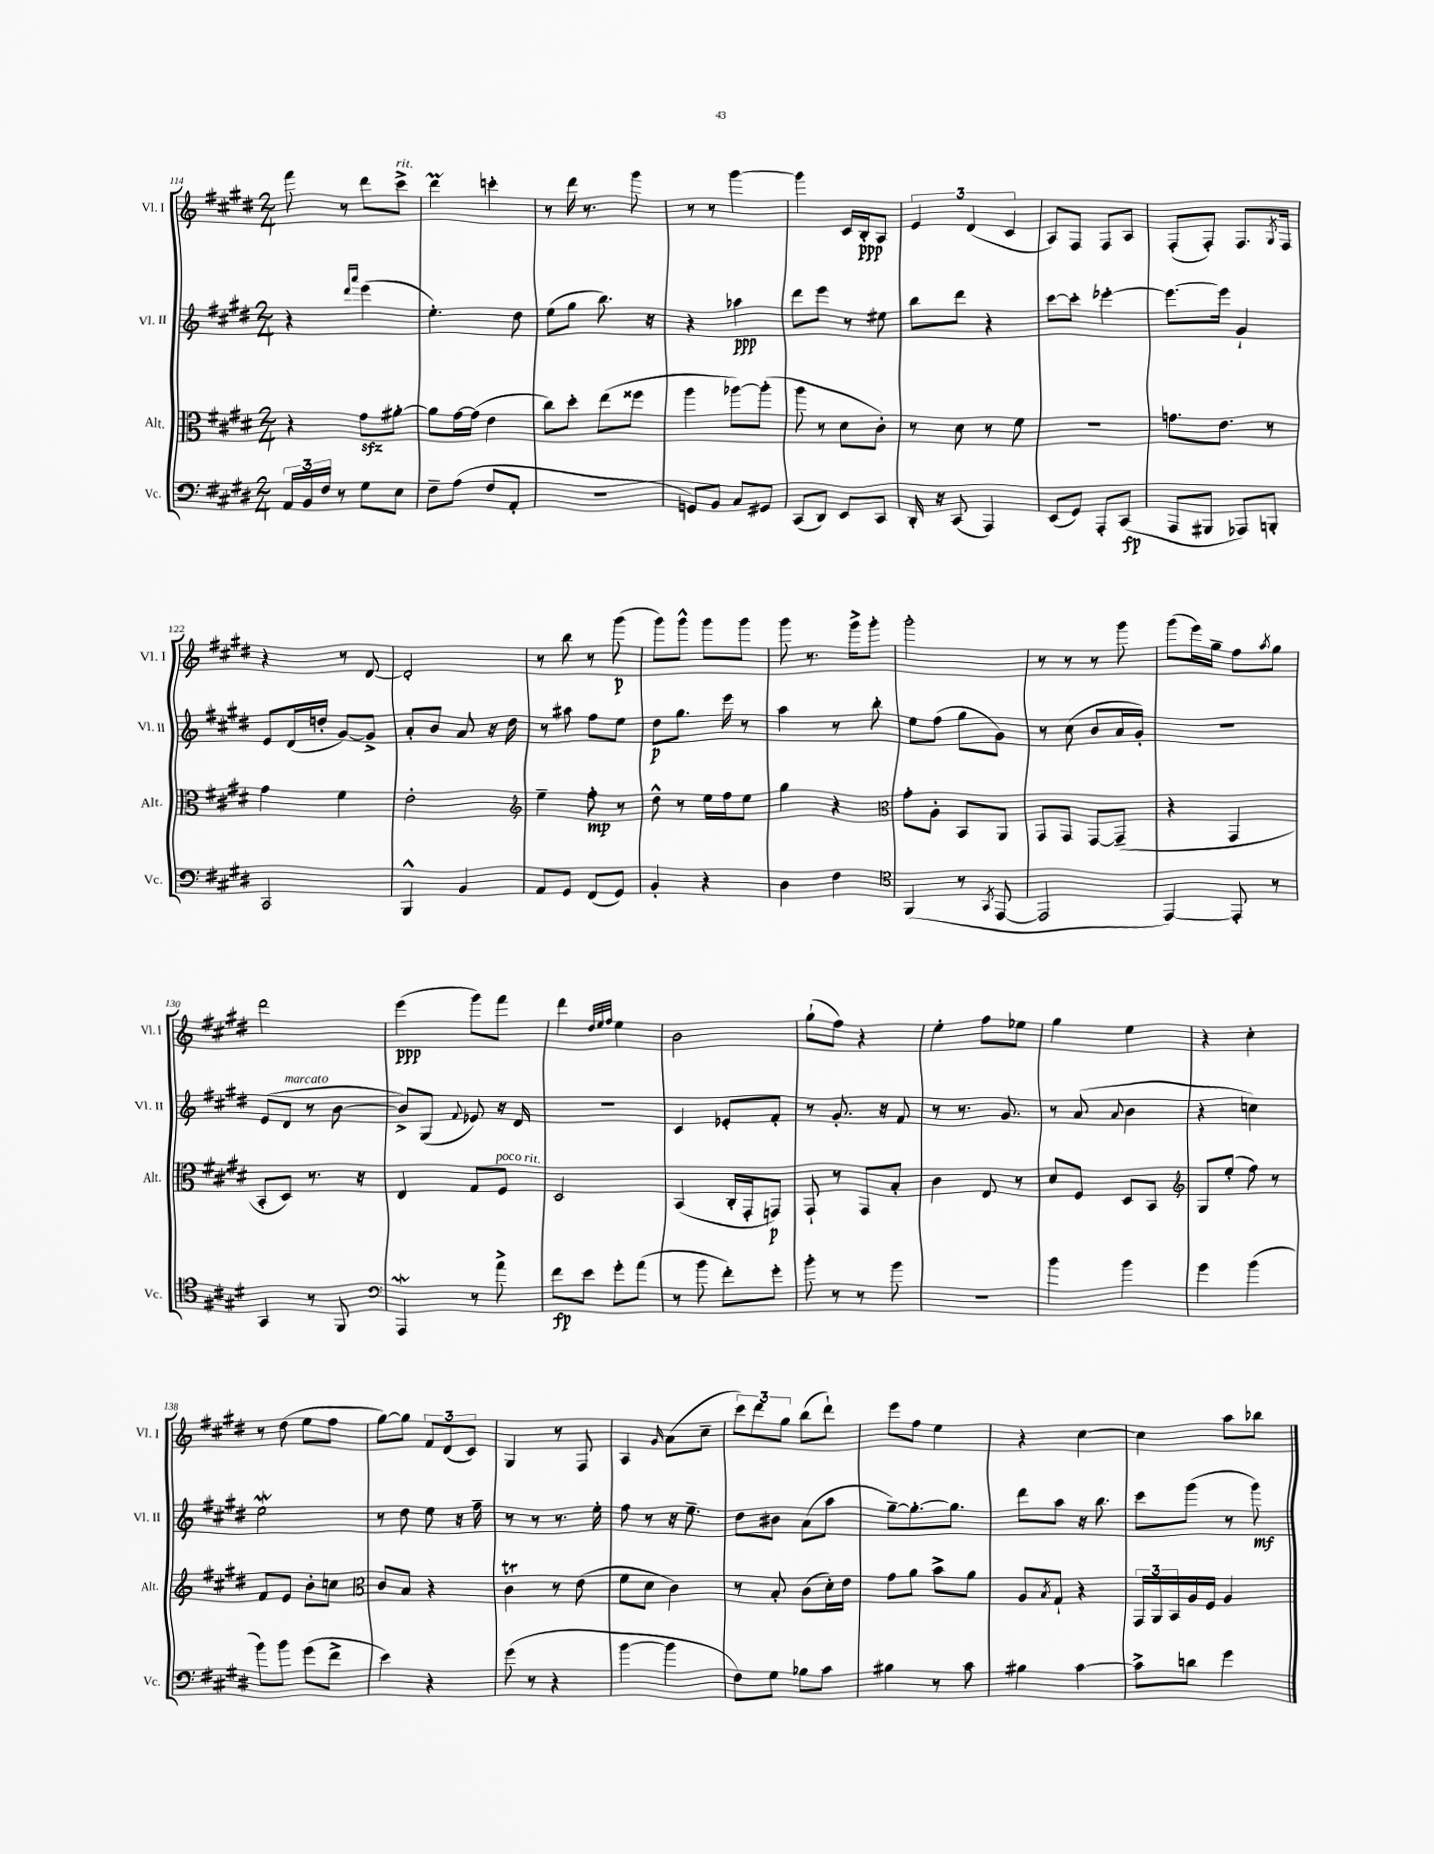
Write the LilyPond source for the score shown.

<<
\new StaffGroup <<
\new Staff = "s0" \with { instrumentName = "Vl. I" shortInstrumentName = "Vl. I" } {
    \clef treble \key e \major \numericTimeSignature \time 2/4
    fis'''8 r8 dis'''8 cis'''8->^\markup { \italic "rit." } |
    dis'''4\prall c'''4-. |
    r8 dis'''16 r8. gis'''8 |
    r8 r8 gis'''4~ |
    gis'''4 cis'16 b16-.\ppp a8 |
    \tuplet 3/2 { e'4 dis'4( cis'4 } |
    a8) fis8 fis8 a8 |
    fis8-.( fis8-.) fis8. \acciaccatura { gis8 } fis16 |
    r4 r8 dis'8~ |
    dis'2-. |
    r8 b''8 r8 gis'''8\p( |
    gis'''8) gis'''8-^ gis'''8 gis'''8 |
    gis'''8 r8. gis'''16-> gis'''8-. |
    gis'''2-. |
    r8 r8 r8 gis'''8 |
    gis'''8( e'''16) gis''16-- fis''8 \acciaccatura { a''8 } gis''8 |
    dis'''2 |
    e'''4\ppp( gis'''8) fis'''8 |
    dis'''4 \grace { dis''32 e''32 fis''32 } e''4 |
    b'2 |
    gis''8-!( fis''8) r4 |
    e''4-. fis''8 ees''8 |
    gis''4 e''4 |
    r4 cis''4-. |
    r8 dis''8( e''8 fis''8 |
    gis''8~) gis''8 \tuplet 3/2 { fis'8 dis'8( cis'8) } |
    gis4 r8 fis8 |
    a4 \grace { gis'16 } a'8( cis''8-- |
    \tuplet 3/2 { cis'''8) dis'''8 gis''8 } b''8( dis'''8-!) |
    e'''8 fis''8 e''4 |
    r4 cis''4~ |
    cis''4 a''8 bes''8 \bar "|." |
}
\new Staff = "s1" \with { instrumentName = "Vl. II" shortInstrumentName = "Vl. II" } {
    \clef treble \key e \major \numericTimeSignature \time 2/4
    r4 \grace { dis'''16 a'''16 } e'''4( |
    e''4.-.) dis''8 |
    e''8( gis''8 b''8.) r16 |
    r4 aes''4\ppp |
    dis'''8 e'''8 r8 eis''8 |
    b''8 dis'''8 r4 |
    cis'''8~ cis'''8-. ees'''4~-. |
    ees'''8.~ ees'''16 gis'4-! |
    e'8 dis'16( d''16-. gis'8~) gis'8-> |
    a'8-. b'8 a'8 r16 dis''16 |
    r8 ais''8 fis''8 e''8 |
    dis''8\p gis''8. e'''16 r8 |
    a''4 r8 b''8-. |
    e''8 fis''8( gis''8 gis'8) |
    r8 cis''8( b'8 a'16 gis'16-.) |
    r2 |
    e'8( dis'8^\markup { \italic "marcato" } r8 b'8~ |
    b'8->) gis8( \appoggiatura { fis'8 } ees'8) r16 dis'16 |
    R2 |
    cis'4 ees'8-. fis'8-. |
    r8 gis'8.-. r16 fis'8 |
    r8 r8. gis'8. |
    r8 a'8( \appoggiatura { a'8 } b'4 |
    r4 c''4) |
    e''2\mordent |
    r8 dis''8 e''8 r16 fis''16-- |
    r8 r8 r8. e''16-. |
    fis''8 r8 r16 e''8.-- |
    dis''8 bis'8 a'8( a''8 |
    gis''8~--) gis''8.~-. gis''8. |
    dis'''8 a''8 r16 b''8. |
    cis'''8 gis'''8( r8 gis'''8\mf) \bar "|." |
}
\new Staff = "s2" \with { instrumentName = "Alt." shortInstrumentName = "Alt." } {
    \clef alto \key e \major \numericTimeSignature \time 2/4
    r4 gis'8\sfz ais'8~-. |
    ais'8 gis'16~ gis'16( e'4 |
    cis''8) dis''8-. e''8( fisis''8 |
    a''4 aes''8~) aes''8-.( |
    a''8 r8 dis'8 cis'8-.) |
    r8 dis'8 r8 fis'8 |
    R2 |
    g'8. e'8. r8 |
    gis'4 fis'4 |
    e'2-. |
    \clef treble e''4-- fis''8-.\mp r8 |
    dis''8-^ r8 e''16 fis''16 e''8 |
    gis''4 r4 |
    \clef alto gis'8-. a8-. b,8 a,8 |
    gis,8 gis,8 gis,8~ gis,8--( |
    r4 gis,4 |
    b,8-. dis8) r8. r16 |
    e4 gis8 fis8^\markup { \italic "poco rit." } |
    dis2 |
    b,4( cis16-. gis,16-. g,8\p) |
    gis,8-! r8 gis,8 b8-. |
    cis'4 e8 r8 |
    dis'8 fis8 dis8 b,8 |
    \clef treble gis8 e''8-.( fis''8) r8 |
    fis'8 e'8 b'8-. c''8 |
    \clef alto cis'8 b8 r4 |
    cis'4\trill r8 e'8( |
    fis'8 dis'8 cis'4) |
    r8 b8-. cis'8( dis'16-.) e'16 |
    gis'8 a'8 b'8-> a'8 |
    a8 \acciaccatura { b8 } gis8-! r4 |
    \tuplet 3/2 { gis,16 a,16 b,16 } a16 fis16 a4 \bar "|." |
}
\new Staff = "s3" \with { instrumentName = "Vc." shortInstrumentName = "Vc." } {
    \clef bass \key e \major \numericTimeSignature \time 2/4
    \tuplet 3/2 { a,16 b,16 fis16 } r8 gis8 e8 |
    fis8-- a8( fis8 a,8-. |
    r2 |
    g,8) b,8 cis8 gis,8 |
    cis,8( dis,8) e,8 cis,8 |
    dis,16-. r16 cis,8( a,,4) |
    e,8( gis,8) a,,8-. cis,8\fp( |
    a,,8 bis,,8 aes,,8) b,,8-. |
    cis,2 |
    b,,4-^ b,4 |
    a,8 gis,8 fis,8( gis,8) |
    b,4-. r4 |
    dis4 fis4 |
    \clef tenor fis,4( r8 \acciaccatura { gis,8 } e,8~ |
    e,2 |
    e,4~) e,8-. r8 |
    gis,4 r8 fis,8 |
    \clef bass a,,4\mordent r8 a'8-> |
    fis'8\fp e'8 gis'8-. a'8( |
    r8 b'8 fis'8-.) gis'8-. |
    b'8-. r8 r8 b'8 |
    R2 |
    b'4 b'4 |
    gis'4 b'4( |
    b'8) b'8 gis'8( fis'8-> |
    e'4) r4 |
    gis'8( r8 r4 |
    b'4~ b'4 |
    fis8) gis8 bes8 cis'8 |
    bis4 r8 cis'8 |
    bis4 cis'4~ |
    cis'8-> d'8 gis'4 \bar "|." |
}
>>
>>
\layout { \context { \Score currentBarNumber = #114 } }
